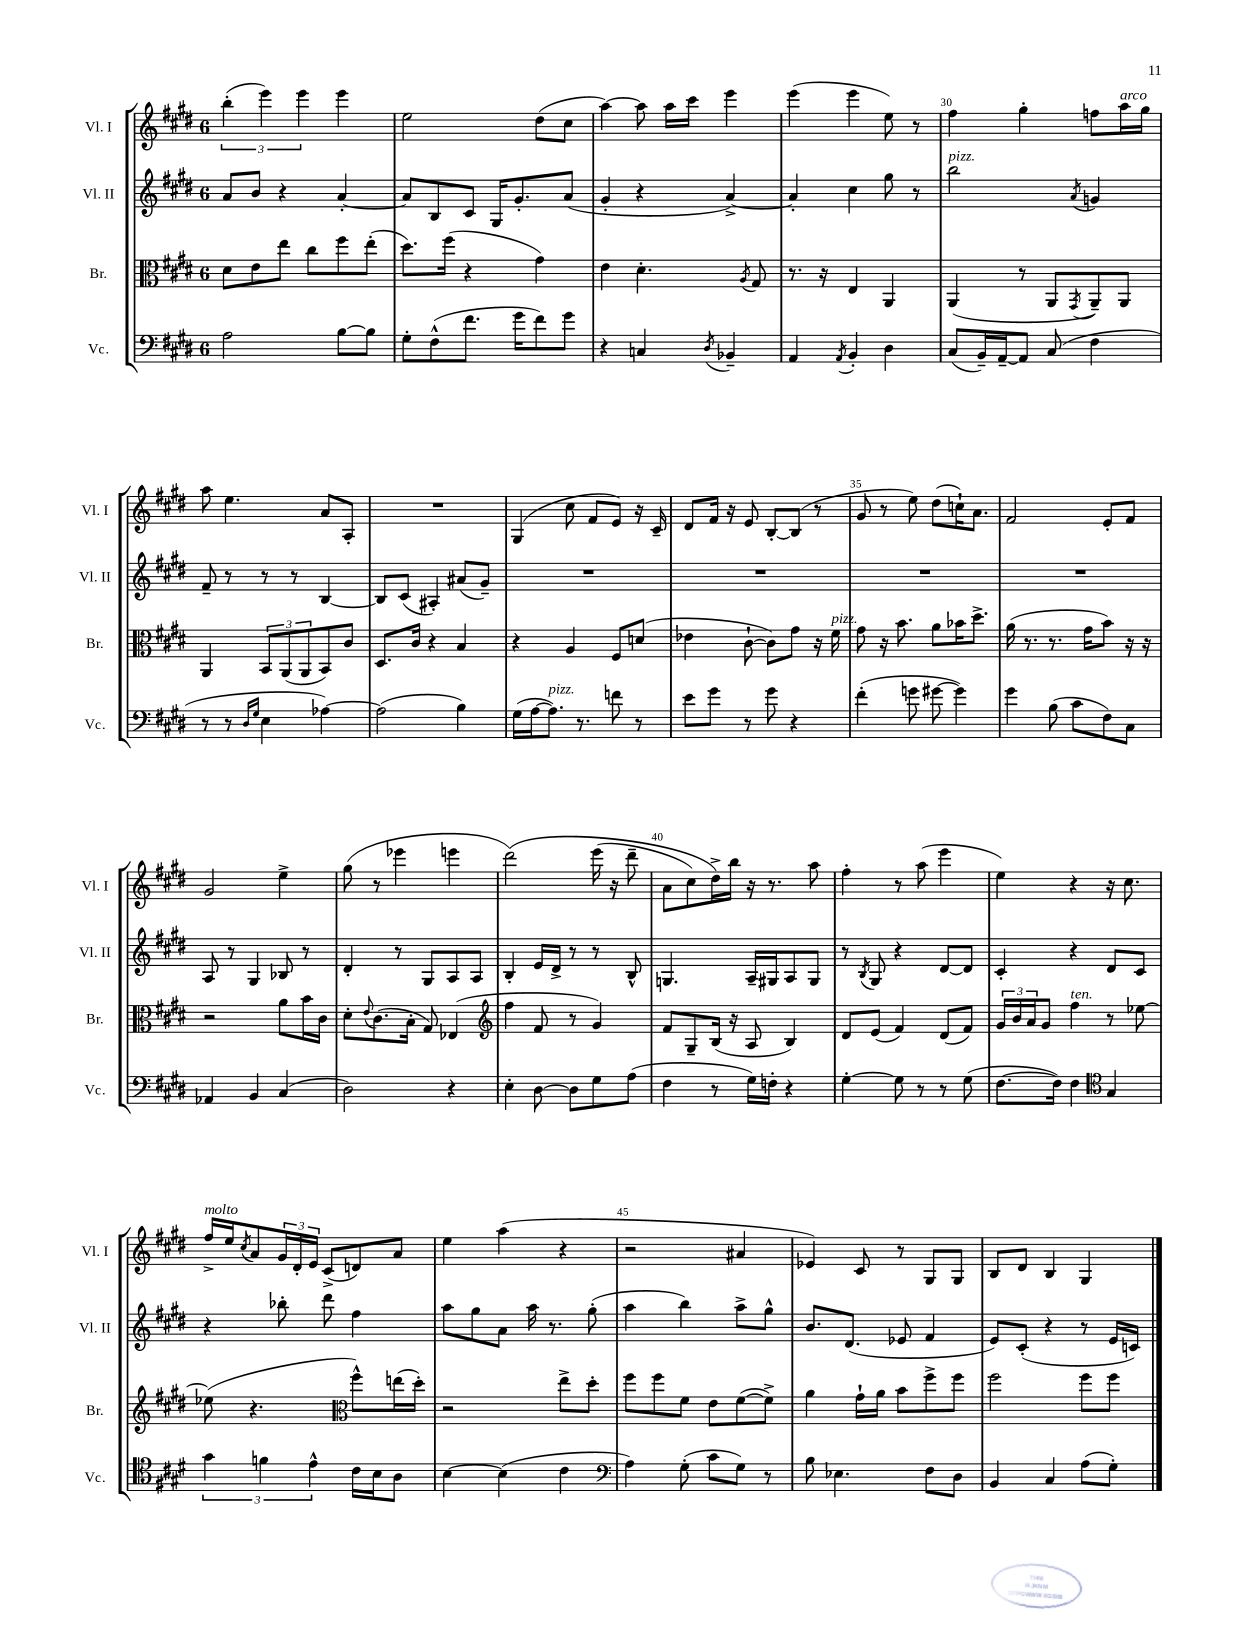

**kern	**kern	**kern	**kern
*staff4	*staff3	*staff2	*staff1
*clefF4	*clefC3	*clefG2	*clefG2
*k[f#c#g#d#]	*k[f#c#g#d#]	*k[f#c#g#d#]	*k[f#c#g#d#]
*M6/8	*M6/8	*M6/8	*M6/8
2A\	8d#\L	8a/L	(6bb'\
.	8e\	8b/J	.
.	.	.	6eee\)
.	8ee\J	4r	.
.	.	.	6eee\
.	8cc#\L	.	.
[8B\L	8ff#\	[4a'/	4eee\
8B\]J	(8ee'\J	.	.
=	=	=	=
8G#'\L	8.dd#\L)	8a/]L	2ee\
(8F#^^\	.	8B/	.
.	(16ff#\Jk	.	.
8.f#\J	4r	8c#/J	.
.	.	16G#/LK	.
16g#\LK	.	8.g#'/	.
8f#\)	4g#\)	.	(8dd#\L
8g#\J	.	(8a/J	8cc#\J
=	=	=	=
4r	4e\	4g#'/	[4aa\)
4C/	4.d#'\	4r	8aa\]
.	.	.	16aa\LL
.	.	.	16ccc#\JJ
8qD#/	.	.	.
4BB-~/	.	[4a^/)	4eee\
.	8qA/	.	.
.	8G#/	.	.
=	=	=	=
4AA/	8.r	4a'/]	(4eee\
.	16r	.	.
8qAA/	.	.	.
4BB'/	4E/	4cc#\	4eee\
4D#\	4AA/	8gg#\	8ee\)
.	.	8r	8r
=	=	=	=
(8C#/L	(4AA/	2bb\	4ff#\
16BB~/L)	.	.	.
[16AA~/J	.	.	.
8AA/]J	8r	.	4gg#'\
(8C#/	8AA/L	.	.
.	8qGG#/	8qa/	.
4F#\	8AA~/)	4g/	8ff\L
.	8AA/J	.	16aa\L
.	.	.	16gg#\JJ
=	=	=	=
8r	4AA/	8f#~/	8aa\
8r	.	8r	4.ee\
16qqD#/LL	.	.	.
16qqG#/JJ	.	.	.
4E\	12BB/L	8r	.
.	(12AA/	.	.
.	.	8r	.
.	12AA/	.	.
[4A-\)	8BB/)	[4B/	8a/L
.	8c#/J	.	8A'/J
=	=	=	=
(2A-\]	8.D#/L	8B/]L	2.r
.	.	(8c#/J	.
.	16c#/Jk	.	.
.	4r	4A#'/)	.
4B\)	4B/	(8a#/L	.
.	.	8g#~/J)	.
=	=	=	=
(16G#\LL	4r	2.r	(4G#/
[16A\J	.	.	.
8.A\]J)	.	.	.
.	4A/	.	8cc#\
8.r	.	.	.
.	.	.	8f#/L
8f\	8F#/L	.	8e/J)
8r	(8d/J	.	16r
.	.	.	16c#~/
=	=	=	=
8e\L	4e-\	2.r	8d#/L
8g#\J	.	.	16f#/Jk
.	.	.	16r
8r	[8c#`\	.	8e/
8g#\	8c#\]L)	.	[8B'/L
4r	8g#\J	.	(8B/]J
.	16r	.	8r
.	16f#\	.	.
=	=	=	=
(4f#'\	8g#\	2.r	8g#/
.	16r	.	8r
.	8.b\	.	.
8g\	.	.	8ee\)
[8g#\	8a\L	.	(8dd#\L
4g#\])	16b-\K	.	16cc`\K)
.	8.dd#^\J	.	8.a\J
=	=	=	=
4g#\	(16a\	2.r	2f#/
.	8.r	.	.
(8B\	8.r	.	.
8c#\L	.	.	.
.	16g#\LK	.	.
8F#\)	8b\J)	.	8e'/L
8C#\J	16r	.	8f#/J
.	16r	.	.
=	=	=	=
4AA-/	2r	8A/	2g#/
.	.	8r	.
4BB/	.	4G#/	.
(4C#/	8a\L	8B-/	4ee^\
.	16b\L	8r	.
.	16c#\JJ	.	.
=	=	=	=
2D#\)	8d#'\L	4d#'/	(8gg#\
.	8qqe/	.	.
.	(8.c#\	.	8r
.	.	8r	4eee-\
.	16B'\Jk	.	.
.	8G#/)	8G#/L	.
4r	(4E-/	8A/	4eee\
.	.	8A/J	.
=	=	=	=
*	*clefG2	*	*
4E'\	4ff#\	4B'/	&(2ddd#\)
[8D#\	8f#/	16e/LL	.
.	.	16d#^/JJ	.
8D#\]L	8r	8r	.
8G#\	4g#/)	8r	(16eee\
.	.	.	16r
(8A\J	.	8B^^/	8ddd#~\
=	=	=	=
4F#\	8f#/L	4.G/	8a\L
.	8G#~/	.	8cc#\)
8r	(16B/Jk	.	16dd#^\L&)
.	16r	.	16bb\JJ
16G#\LL)	8A/	16A~/LL	16r
16F'\JJ	.	16G#/J	8.r
4r	4B/)	8A/	.
.	.	8G#/J	8aa\
=	=	=	=
[4G#'\	8d#/L	8r	4ff#'\
.	.	8qB/	.
.	(8e/J	8G#/	.
8G#\]	4f#/)	4r	8r
8r	.	.	(8aa\
8r	(8d#/L	[8d#/L	4eee\
(8G#\	8f#/J)	8d#/]J	.
=	=	=	=
[8.F#\L	24g#/LL	4c#'/	4ee\)
.	24b/	.	.
.	24a/J	.	.
.	8g#/J	.	.
16F#\]Jk)	.	.	.
4F#\	4ff#\	4r	4r
*clefC4	*	*	*
4G#/	8r	8d#/L	16r
.	.	.	8.cc#\
.	[8ee-\	8c#/J	.
=	=	=	=
6g#\	(8ee-\]	4r	16ff#^/LL
.	.	.	16ee/J
.	.	.	8qcc#/
.	4.r	.	8a/
6f\	.	.	.
.	.	8bb-'\	24g#/L
.	.	.	24d#'/
6e^^\	.	.	24e/JJ
.	.	8ddd#\	(8c#^/L
*	*clefC3	*	*
16c#\LL	8ff#^^\L)	4ff#\	8d/)
16B\J	.	.	.
8A\J	(16ee\L	.	8a/J
.	16dd#'\JJ)	.	.
=	=	=	=
[4B\	2r	8aa\L	4ee\
.	.	8gg#\	.
(4B\]	.	8a\J	(4aa\
.	.	16aa\	.
.	.	8.r	.
4c#\	8ee^\L	.	4r
.	8dd#'\J	(8gg#'\	.
=	=	=	=
*clefF4	*	*	*
4A\)	8ff#\L	4aa\	2r
.	8ff#\	.	.
(8G#'\	8f#\J	4bb\)	.
8c#\L	8e\L	.	.
8G#\J)	([8f#\	8aa^\L	4a#/
8r	8f#^\]J)	8gg#^^\J	.
=	=	=	=
8B\	4a\	8.b/L	4e-/)
4.E-\	.	.	.
.	.	(8.d#/J	.
.	16g#`\LL	.	8c#/
.	16a\JJ	.	.
.	8b\L	8e-/	8r
8F#\L	8ff#^\	4f#/	8G#/L
8D#\J	8ff#\J	.	8G#/J
=	=	=	=
4BB/	2ff#\	8e/L)	8B/L
.	.	(8c#'/J	8d#/J
4C#/	.	4r	4B/
(8A\L	8ff#\L	8r	4G#/
8G#'\J)	8ff#\J	16e/LL	.
.	.	16c/JJ)	.
==	==	==	==
*-	*-	*-	*-
